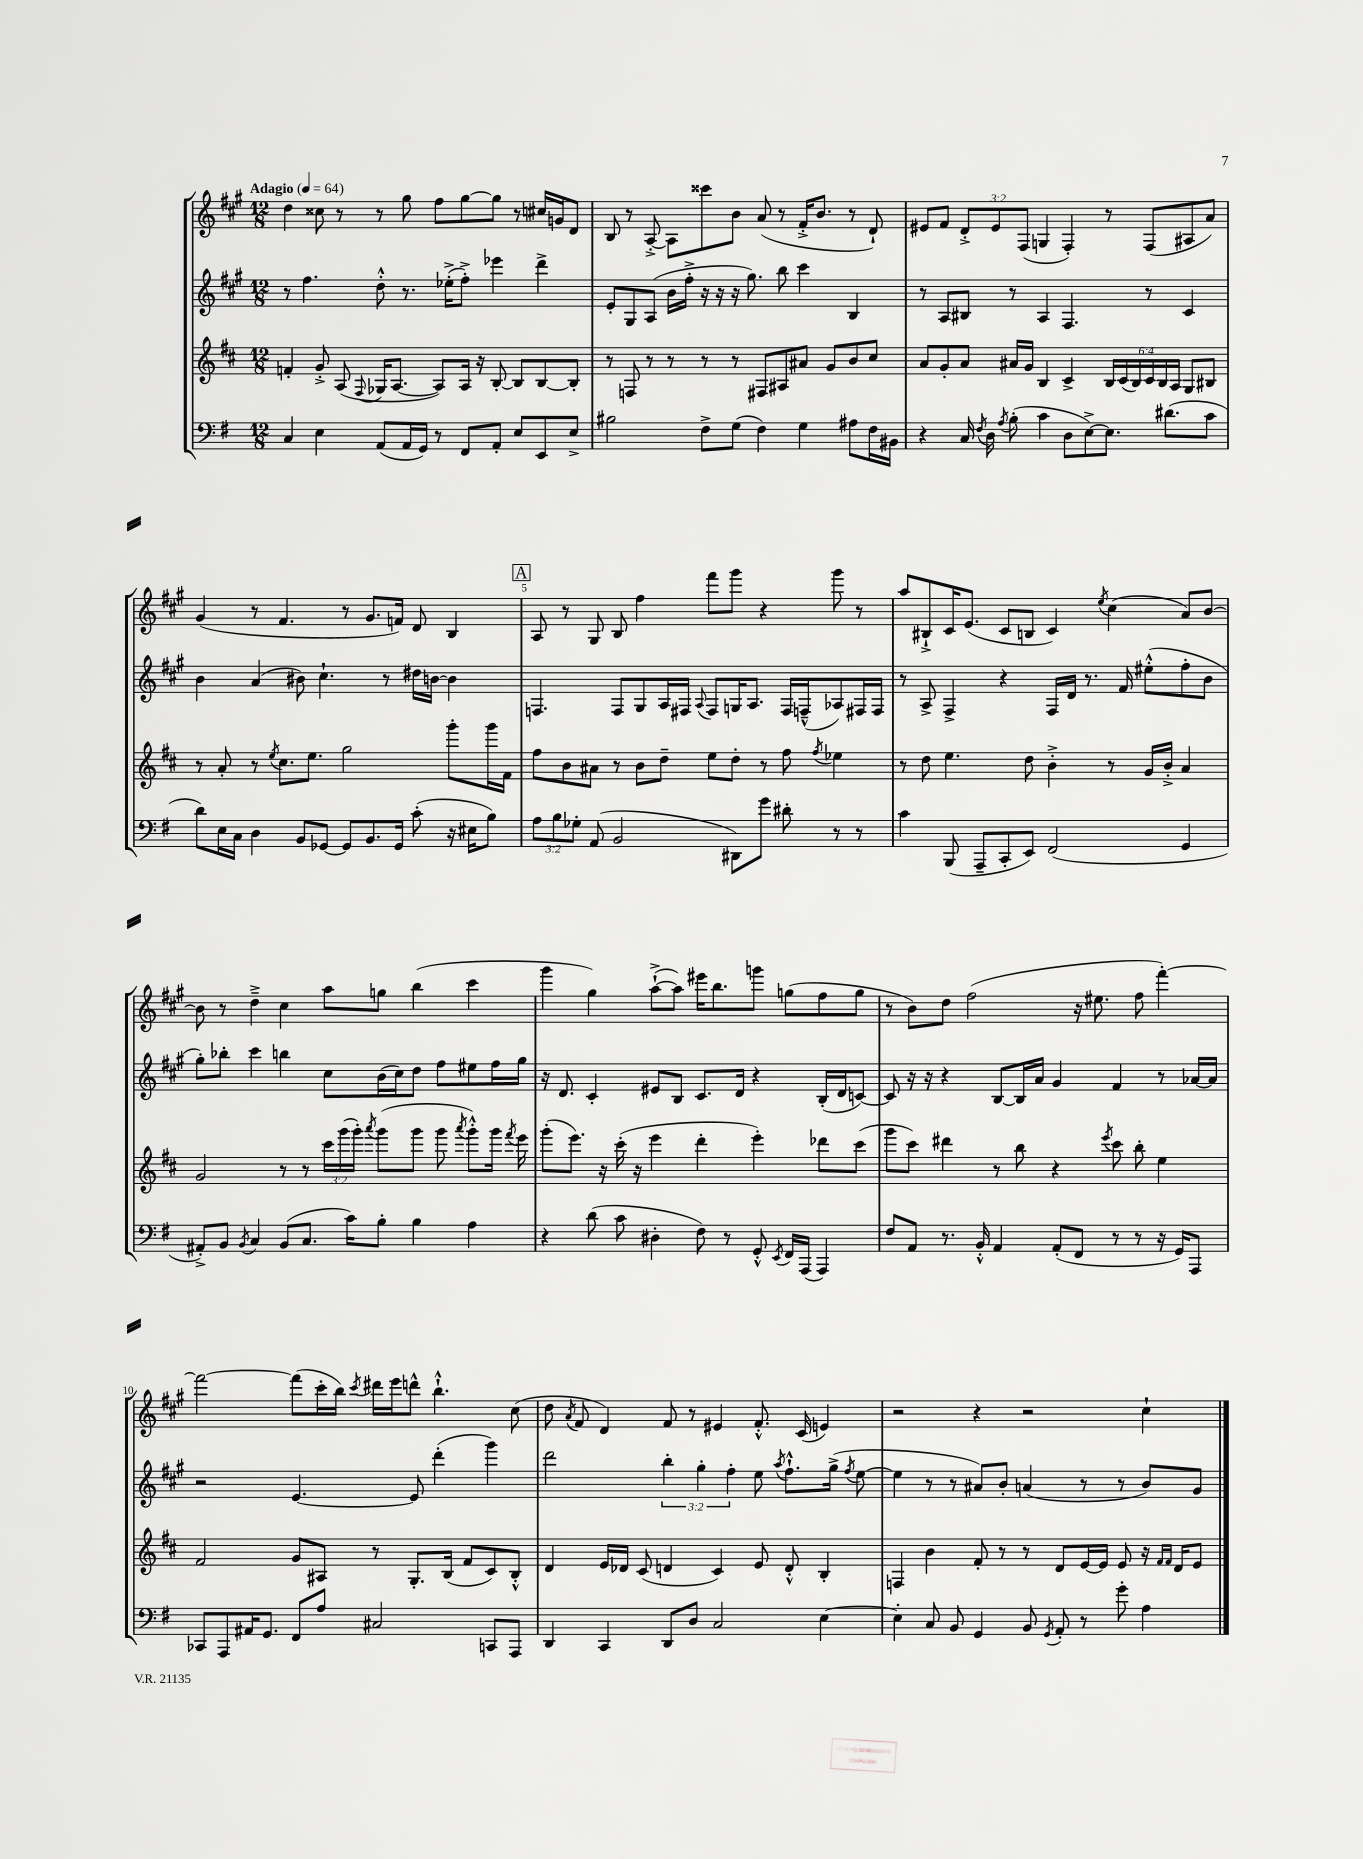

**kern	**kern	**kern	**kern
*staff4	*staff3	*staff2	*staff1
*clefF4	*clefG2	*clefG2	*clefG2
*k[f#]	*k[f#c#]	*k[f#c#g#]	*k[f#c#g#]
*M12/8	*M12/8	*M12/8	*M12/8
*MM64	*MM64	*MM64	*MM64
4C/	4f'/	8r	4dd\
.	.	4.ff#\	.
4E\	8g'^/	.	8cc##\
.	(8A/	.	8r
.	8qqF#/	.	.
(8AA/L	16G-/LK	8dd'^^\	8r
.	[8.A/J	.	.
16AA/L	.	8.r	8gg#\
16GG/JJ)	.	.	.
8r	8A/]L)	.	8ff#\L
.	.	(16ee-'^\LK	.
8FF#/L	16A/Jk	8ff#'^\J)	[8gg#\
.	16r	.	.
8AA'/J	[8B'/	4eee-\	8gg#\]J
8E/L	8B/]L	.	8r
8EE/	[8B/	4ddd^\	16cc#/LL
.	.	.	16g/J
8E^/J	8B'/]J	.	8d/J
=	=	=	=
2B#\	8r	8e'/L	8B/
.	8F/	8G#/	8r
.	8r	(8A/J	[8A'^/
.	8r	16b\LL	8A\]L
.	.	16ff#'^\JJ	.
8F#^\L	8r	16r	8ccc##\
.	.	16r	.
(8G\J	8r	16r	8b\J
.	.	8.gg#\)	.
4F#\)	8F#/L	.	(8a/
.	8A#/	8bb\	8r
4G\	8a#/J	4ccc#\	16f#'^/LK
.	.	.	8.b/J
.	8g/L	.	.
8A#\L	8b/	4B/	8r
16F#\L	8cc#/J	.	8d`/)
16BB#\JJ	.	.	.
=	=	=	=
4r	8a/L	8r	8e#/L
.	8g'/	8A/L	8f#/J
16C/	8a/J	8B#/J	12d'^/L
8qF#/	.	.	.
16D\	.	.	.
.	.	.	12e#/
8qA/	.	.	.
(8B'\	16a#/LL	8r	.
.	.	.	(12F#/J
.	16g/JJ	.	.
4c\	4B/	4A/	4G/
8D\L	4c#^/	4.F#/	4F#'/)
[8E^\)	.	.	.
8.E\]J	24B/LL	.	8r
.	(24c#/	.	.
.	24B/)	.	.
.	24c#/	8r	(8F#/L
.	24B/	.	.
(8.d#\L	.	.	.
.	24A/JJ	.	.
.	8G/L	4c#/	8A#/
8c\J	8B#/J	.	8a/J)
=	=	=	=
8d\L)	8r	4b\	(4g#/
16E\L	8a'/	.	.
16C\JJ	.	.	.
4D\	8r	(4a/	8r
.	8qee/	.	.
.	8.cc#\L	.	4.f#/
8BB/L	.	8b#\)	.
.	8.ee\J	.	.
[8GG-/J	.	4.cc#`\	.
8GG-/]L	2gg\	.	8r
8.BB/	.	.	8.g#/L
.	.	8r	.
16GG-/Jk	.	.	16f/Jk)
(8c'\	.	16dd#\LL	8d/
.	.	[16b\JJ	.
16r	8ggg'\L	4b\]	4B/
16E#\LK	.	.	.
8B\J)	16ggg\L	.	.
.	16f#\JJ	.	.
=	=	=	=
12A\L	8ff#\L	4.F/	8A/
12B\	.	.	.
.	8b\	.	8r
12G-'\J	.	.	.
(8AA/	8a#\J	.	8G#/
2BB/	8r	8F/L	8B/
.	8b\L	8G#/	4ff#\
.	8dd~\J	16A/L	.
.	.	16F#/JJ	.
.	.	8qqA/	.
.	8ee\L	8F#/L	8fff#\L
8DD#\L)	8dd'\J	16G/K	8ggg#\J
.	.	8.A/J	.
8g\J	8r	.	4r
8d#'\	8ff#\	16F#/LL	.
.	.	(16F~^^/J	.
.	8qff#/	.	.
8r	4ee-\	8A-/)	8ggg#\
8r	.	16F#/L	8r
.	.	16F#/JJ	.
=	=	=	=
4c\	8r	8r	8aa/L
.	8dd\	8A^/	8B#`^/
(8BBB/	4.ee\	4F#^/	16c#/K
.	.	.	(8.e/J
8AAA~/L	.	.	.
8CC'/	.	4r	8c#/L
8EE/J)	8dd\	.	8B/J
(2FF#/	4b'^\	16F#/LL	4c#/)
.	.	16d/JJ	.
.	.	8.r	.
.	.	.	8qee/
.	8r	.	(4cc#\
.	.	16f#/	.
.	16g/LL	(8ee#'^^\L	.
.	16b'^/JJ	.	.
4GG/	4a/	8ff#'\	8a/L)
.	.	8b\J	[8b/J
=	=	=	=
8AA#'^/L)	2g/	8gg#'\L)	8b\]
8BB/J	.	8bb-'\J	8r
8qBB/	.	.	.
4C/	.	4ccc#\	4dd~^\
(8BB/L	8r	4bb\	4cc#\
8.C/J	8r	.	.
.	24ccc#\LL	8cc#\L	8aa\L
.	(24ggg\	.	.
16c\LK)	.	.	.
.	24ggg'\JJ)	.	.
.	8qaaa/	.	.
8B'\J	(8ggg\L	(16b\L	8gg\J
.	.	16cc#\J)	.
4B\	8ggg\J	8dd\J	(4bb\
.	8ggg\	8ff#\L	.
.	8qaaa/	.	.
4A\	8ggg'^^\L)	8ee#\	4ccc#\
.	16ggg\Jk	16ff#\L	.
.	8qfff#/	.	.
.	16eee\	16gg#\JJ	.
=	=	=	=
4r	(8ggg'\L	16r	4ggg#\
.	.	8.d/	.
.	8.eee\J)	.	.
(8d\	.	4c#'/	4gg#\)
.	16r	.	.
8c\	(16ccc#'\	.	.
.	16r	.	.
4D#'\	4eee\	8e#/L	([8aa`^\L
.	.	8B/J	8aa\]J)
8F#\)	4ddd'\	8.c#/L	16eee#\LK
.	.	.	8.bb\
8r	.	.	.
.	.	16d/Jk	.
8GG'^^/	4eee'\)	4r	8ggg\J
8qEE/	.	.	.
16FF#/LL	.	.	(8gg\L
(16AAA/JJ	.	.	.
4AAA/)	8ddd-\L	(16B'/LL	8ff#\
.	.	16d/J	.
.	(8ccc#\J	[8c/J)	8gg\J
=	=	=	=
8F#/L	8ggg\L	8c/]	8r
8AA/J	8ccc#\J)	16r	8b\L)
.	.	16r	.
8.r	4ddd#\	4r	8dd\J
.	.	.	(2ff#\
16BB'^^/	.	.	.
4AA/	8r	[8B/L	.
.	8bb\	16B/]L	.
.	.	16a/JJ	.
(8AA'/L	4r	4g#/	.
8FF#/J	.	.	16r
.	.	.	8.ee#\
.	8qeee/	.	.
8r	8ccc#\	4f#/	.
8r	8bb'\	.	8ff#\
16r	4ee\	8r	[4fff#'\)
16GG/LK)	.	.	.
8AAA/J	.	[16a-/LL	.
.	.	16a-/]JJ	.
=	=	=	=
8CC-/L	2f#/	2r	2fff#\_
8AAA/	.	.	.
16AA#/K	.	.	.
8.GG/J	.	.	.
8FF#/L	8g/L	[4.e/	(8fff#\]L
8A/J	8A#/J	.	16ccc#'\L
.	.	.	16bb\JJ)
.	.	.	8qccc#/
2C#/	8r	.	16ddd#\LL
.	.	.	16eee\J
.	8.G'/L	8e/]	8ddd^^\J
.	.	(4ddd'\	4.bb`^^\
.	(16B/Jk	.	.
.	8f#/L	.	.
8CC/L	8c#/)	4ggg#\)	.
8AAA/J	8B'^^/J	.	(8cc#\
=	=	=	=
4DD/	4d/	2ddd\	8dd\
.	.	.	8qa/
.	.	.	8f#/
4CC/	16e/LL	.	4d/)
.	16d-/JJ	.	.
.	(8c#/	.	.
8DD/L	4d/	6bb'\	8f#/
8D/J	.	.	8r
.	.	6gg#'\	.
2C/	4c#/)	.	4e#/
.	.	6ff#'\	.
.	8e/	8ee\	8.f#'^^/
.	.	8qaa/	.
.	8d'^^/	8.ff#`^^\L	.
.	.	.	(16c#/
[4E\	4B'/	.	4e/)
.	.	(16gg#^\Jk	.
.	.	8qff#/	.
.	.	[8ee\	.
=	=	=	=
4E'\]	4F/	4ee\]	2r
8C/	4b\	8r	.
8BB/	.	8r	.
4GG/	8f#'/	8a#/L)	4r
.	8r	8b'/J	.
8BB/	8r	(4a/	2r
8qGG/	.	.	.
8AA'/	8d/L	.	.
8r	[16e/L	8r	.
.	16e/]JJ	.	.
8g'\	8e/	8r	.
4A\	16r	8b/L)	4cc#`\
.	16qqf#/LL	.	.
.	16qqf#/JJ	.	.
.	16d/LK	.	.
.	8e/J	8g#/J	.
==	==	==	==
*-	*-	*-	*-
